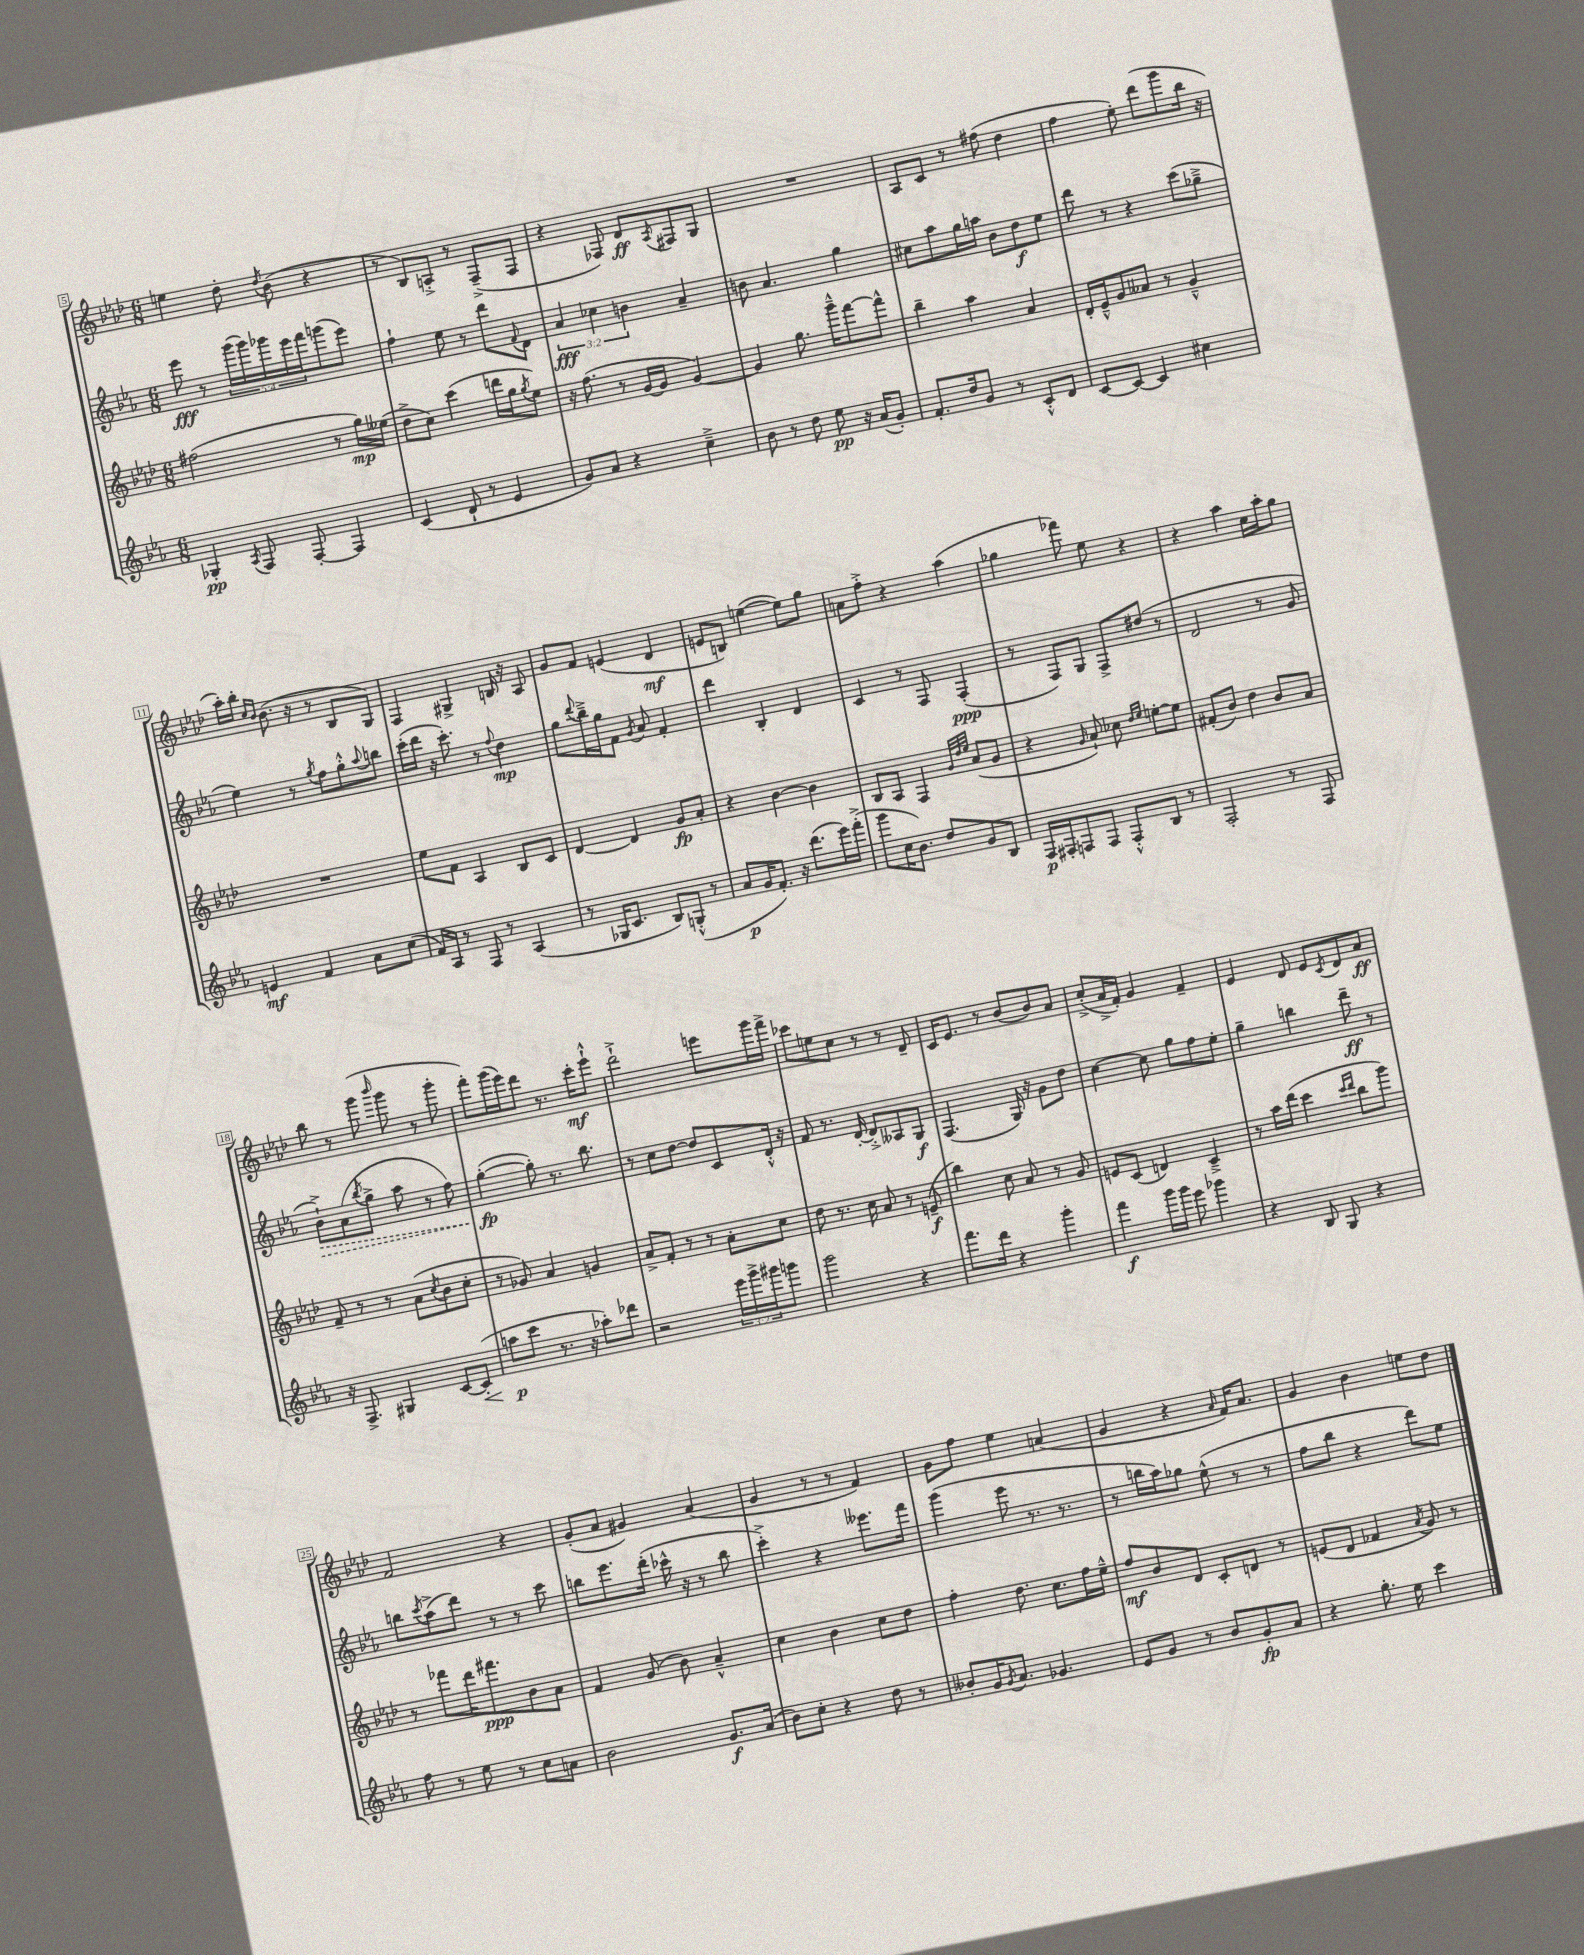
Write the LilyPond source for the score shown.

<<
\new StaffGroup <<
\new Staff = "s0" {
    \clef treble \key aes \major \numericTimeSignature \time 6/8
    e''4 des''8-. \acciaccatura { des''8 } bes'8( r4 |
    r8 bes8) a8-.-> r8 f8--->( f8 |
    r4 fes8) des'8\ff \acciaccatura { aes8 } fis8 g8 |
    R2. |
    aes8 c'8 r8 fis''8( des''4 |
    f''4 ees''8-.) des'''8( g'''8 bes''16 r16 |
    aes''16-.) bes''16-. \grace { c''16 bes'16 } bes'8.( r16 r8 bes8 g8) |
    f4 gis4-> b16 r16 aes8 |
    g'8 f'8 e'4( des'4\mf |
    e'8 b8) e''4~( e''8) g''8 |
    a'8 f''8-.-> r4 aes''4( |
    ges''4 fes'''8) ees''8 r4 |
    r4 aes''4 c''16 aes''16-. g''8 |
    bes''8 r8 g'''8( \grace { bes'''16 } g'''8 r8 g'''8-. |
    f'''8-.) g'''16( ees'''16) des'''8 r8. c'''16-.\mf ees'''8-!-^ |
    des'''2-!-> e'''8 g'''16 f'''16-> |
    ces'''8 e''8 c''8 r8 r8 des'8-- |
    c'16 ees'8. r8 bes'8( bes'8) aes'8 |
    c''8-.->( aes'16-> f'16-.) g'4 f'4-- |
    ees'4 des'8 ees'8 \acciaccatura { c'8 } des'8 aes'8\ff |
    f'2 r4 |
    g'8-.( aes'8 gis'4) aes'4( |
    g'4 r8 r8 f'4) |
    g'8 f''8 ees''4 a'4( |
    g'4 r4 \grace { aes'16 } f'16) aes'8. |
    g'4 bes'4 e''8 des''8 \bar "|." |
}
\new Staff = "s1" {
    \clef treble \key ees \major \numericTimeSignature \time 6/8 \override Staff.TupletNumber.text = #tuplet-number::calc-fraction-text
    ees'''8\fff r8 \tuplet 5/4 { g'''16( g'''16) ges'''16 ees'''16 f'''16 } g'''8( ees'''8) |
    f''4-! ees''8 r8 d'''8 \appoggiatura { f'8 } d'8 |
    \tuplet 3/2 { aes'4\fff ces''4 b'4 } aes'4-- |
    b'8 aes'4. g''4 |
    cis''8 aes''8 g''16 a''16 bes'8 d''8\f ees''8 |
    d'''8 r8 r4 c'''8( ges''8---> |
    ees''4) r8 \acciaccatura { g''8 } f''8 g''8-.-^ \appoggiatura { aes''8 } b''8 |
    c'''16-.( d'''16 r16 c'''8.-.) r8 \appoggiatura { f''8 } d''4\mp |
    g''8 \appoggiatura { d'''8 } bes''16---> g''16 f'8 \acciaccatura { g'8 } aes'8 f'4-. |
    d'''4 bes4-. d'4 |
    c'4 r8 f8 f4-.\ppp( |
    r8 f8) g8 f8-> dis''8( r8 |
    d'2 r8 g'8 |
    \once \override Hairpin.style = #'dashed-line bes'8-!->\>) aes'8( \acciaccatura { bes''8 } g''8-> aes''8 r8 f''8) |
    g''4~-.\fp\!( g''8-.) r8. bes''8. |
    r8 c''8 d''8~ d''8 c'8 d'16-.-^ r16 |
    f'8 r8. d'16~-. d'8-.-> aeses8 g8\f |
    f4.( g16) r16 g'8 d''8 |
    c''4~ c''8 g''8 f''8 ees''8-. |
    g''4-- b''4 d'''8--\ff r8 |
    b''8 \acciaccatura { c'''8 } aes''8->( d'''8) r8 r8 c'''8 |
    b''8 ees'''8. d'''16-.( ces'''16-^ r16 r8 b''8 |
    c'''4-.->) r4 eeses'''8. f'''16 |
    g'''4( ees'''8 r8. r8. |
    r8 b''16 aes''16) ges''8 ees''8-^( r8 r8 |
    f''8 bes''8 r4 d'''8) ees''8 \bar "|." |
}
\new Staff = "s2" {
    \clef treble \key aes \major \numericTimeSignature \time 6/8
    fis''2( r8 g''16\mp) eeses''16( |
    des''8-> c''8) c'''4( d'''16 g''16 \acciaccatura { g''8 } ees''8) |
    r16 f''8.( r8 g'16~ g'16 g'4~) |
    g'4 g''8. g'''16---^ f'''8~ f'''8-^ |
    bes''4-- aes''4 aes'4 |
    des'16-. ees'16---^ g'8 aeses'8 r8 g'4---^ |
    R2. |
    ees''8 f'8 aes4 bes8 c'8 |
    des'4~ des'4 g'8\fp aes'8-. |
    r4 bes'4~ bes'4 |
    bes8 aes8 f4 \grace { g'32 des''32 ees''32 } aes'8( g'8 |
    r4 \grace { g'16 } aes'8-!) ces''8 \grace { des''16 ees''16 } e''8~-. e''8 |
    fis'8-.( bes'8) des''4 bes'8 aes'8 |
    f'8-- r8 r8 aes'8( \acciaccatura { c''8 } bes'8 c''8-. |
    r8 ges'8) aes'4 g'4 |
    aes'8-> f'8-. r8 r8 aes'8-. c''8 |
    des''8 r8. c''16 aes'8 r8 e'8--\f( |
    bes''4) c''8 aes'8 r8 g'8 |
    e'8 c'8( d'4) c'4---> |
    r8 aes''16 des'''16( c'''4 \grace { c'''16 des'''16 } bes''8 g'''8) |
    r8 fes'''8 des'''16 fis'''8.\ppp bes'8 aes'8 |
    f'4 g'8( bes'8) aes'4---^ |
    c''4 bes'4 c''8 des''8 |
    f''4-. des''8. c''8. f''16 ees''16---^ |
    f''8\mf bes'8 des'8 c'8-. d'8 r8 |
    e'8( des'8 fes'4 \acciaccatura { aes'8 } g'8) r8 \bar "|." |
}
\new Staff = "s3" {
    \clef treble \key ees \major \numericTimeSignature \time 6/8 \override Staff.TupletNumber.text = #tuplet-number::calc-fraction-text
    ges4-.\pp \acciaccatura { aes8 } f8 f8~-. f4 |
    c'4( d'8-! r8 ees'4 |
    g'8) aes'8 r4 c''4---> |
    bes'8 r8 d''8 ees''8\pp r16 aes'16( g'8-.) |
    f'8.-. d''16 g'8 r8 c'8-.-^ d'8 |
    c'8~ c'8~ c'4 cis''4 |
    e'4\mf f'4 aes'8 c''8( |
    f'16) aes16 r8 f8 r8 aes4( |
    r8 ges16 c'8. bes8) g8-.-^( r8 |
    aes'8\p g'16 f'8.-.) r16 d'''8.( ees'''16) f'''16-.->( |
    g'''8 c''16 bes'8.) d''8 g'8 bes8 |
    f16\p fis16-. f8 f8 f8-.-^ bes8 r8 |
    f2-. r8 f8 |
    r16 f8.-> gis4 c'8~ c'8-.\<( |
    a''8\p\! c'''8 r8. r16 aes''8-.) des'''8 |
    r2 \tuplet 3/2 { ees'''16 g'''16-> gis'''16 } g'''8 |
    g'''2 r4 |
    f'''8. d'''16 r4 g'''4-. |
    f'''4\f g'''16 g'''16 ees'''8 ges'''4 |
    r4 bes8 g8 r4 |
    f''8 r8 ees''8 r8 c''8 a'8 |
    bes'2 g'8.\f aes'16( |
    bes'8) c''8-. r4 d''8 r8 |
    beses'8-. g'16 \acciaccatura { g'8 } aes'8. ges'4. |
    ees'8 g'8 r8 bes'8 g'8-.\fp aes'8 |
    r4 g''8.-. ees''16 c'''4 \bar "|." |
}
>>
>>
\layout { \context { \Score currentBarNumber = #5 \override BarNumber.stencil = #(make-stencil-boxer 0.1 0.3 ly:text-interface::print) } }
